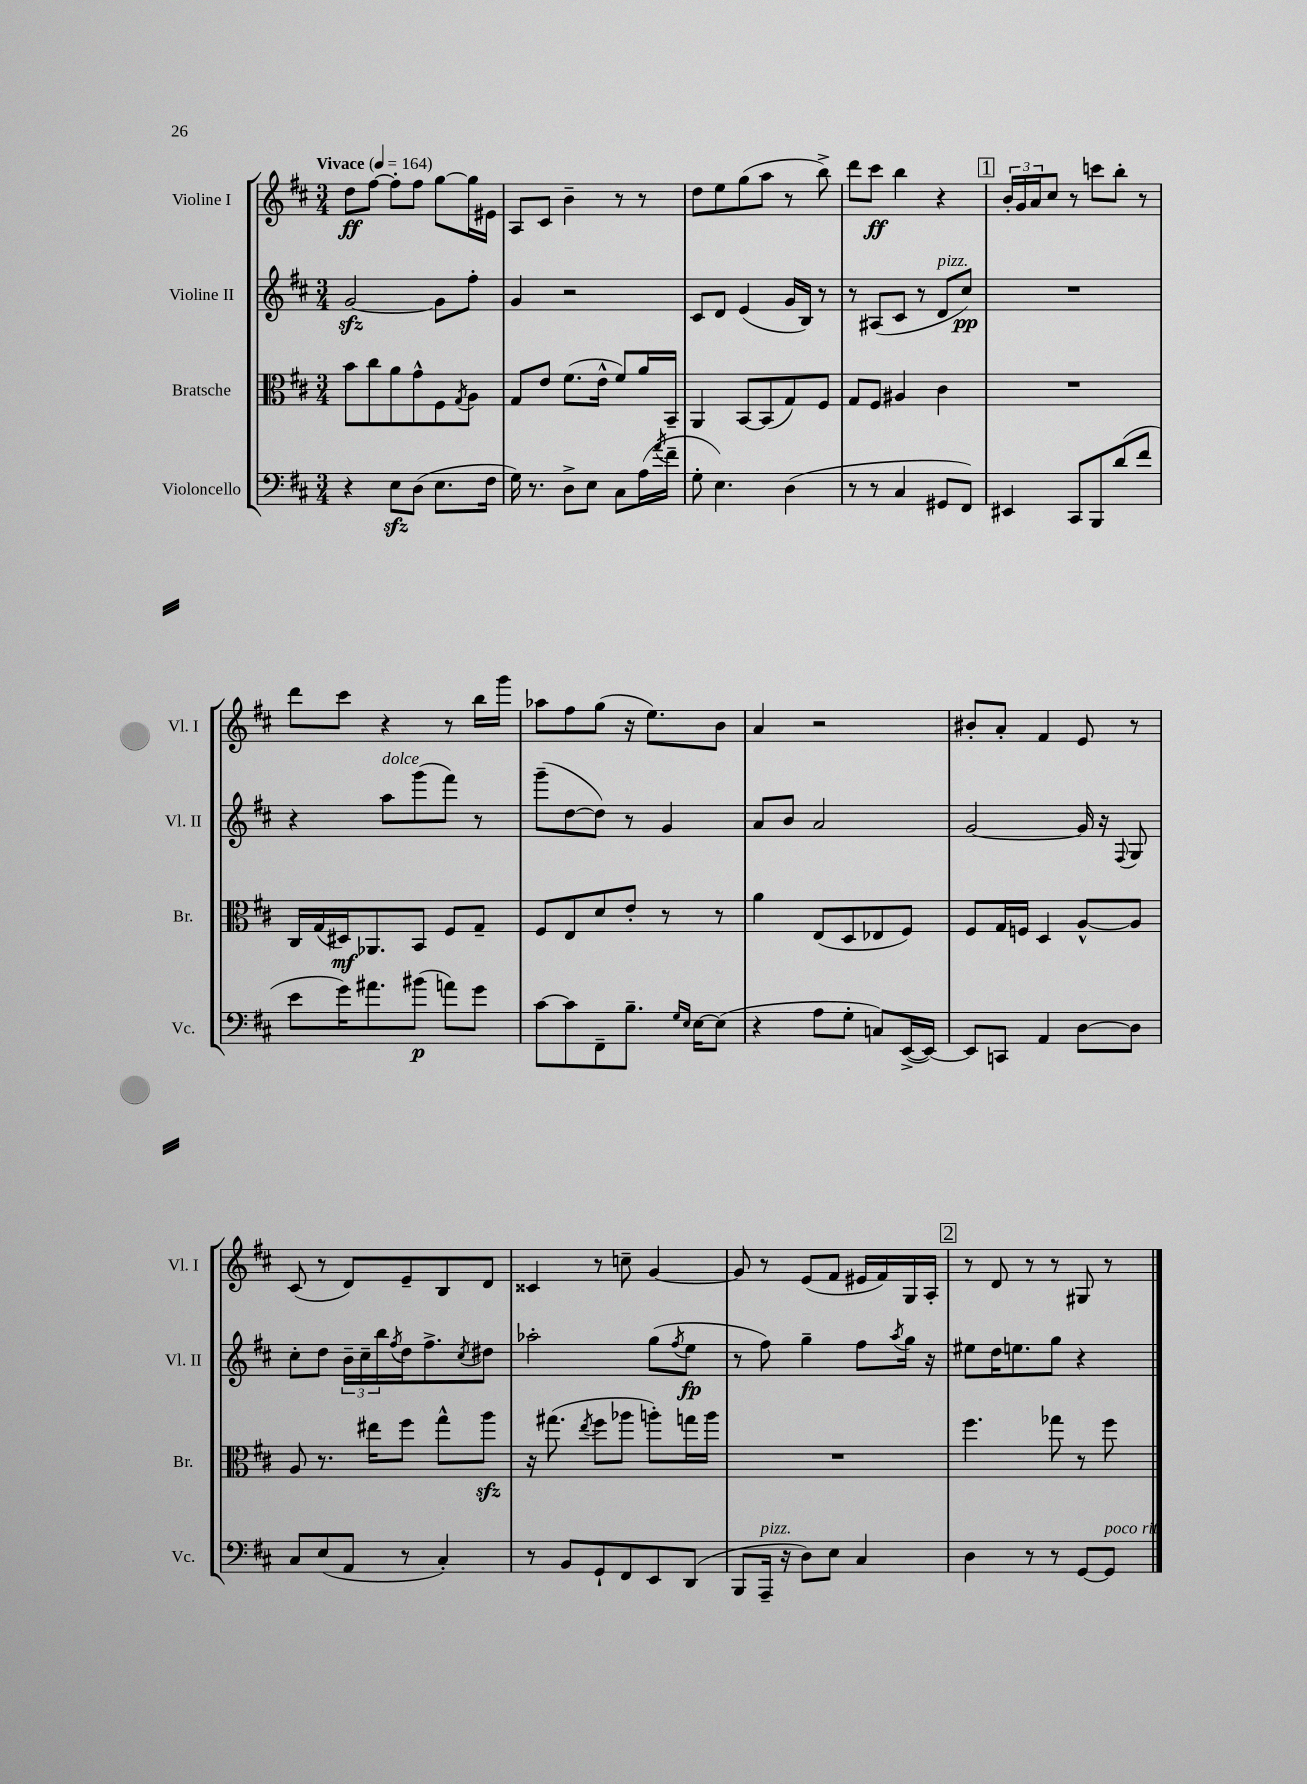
<<
\new StaffGroup <<
\new Staff = "s0" \with { instrumentName = "Violine I" shortInstrumentName = "Vl. I" } {
    \clef treble \key d \major \numericTimeSignature \time 3/4 \tempo "Vivace" 4 = 164
    d''8\ff fis''8~ fis''8-. fis''8 g''8~ g''16 eis'16 |
    a8 cis'8 b'4-- r8 r8 |
    d''8 e''8 g''8( a''8 r8 b''8->) |
    d'''8 cis'''8\ff b''4 r4 |
    \mark \markup { \box "1" } \tuplet 3/2 { b'16-. g'16 a'16 } cis''8 r8 c'''8 b''8-. r8 |
    d'''8 cis'''8 r4 r8 b''16 g'''16 |
    aes''8 fis''8 g''8( r16 e''8.) b'8 |
    a'4 r2 |
    bis'8-. a'8-. fis'4 e'8 r8 |
    cis'8( r8 d'8) e'8-- b8 d'8 |
    cisis'4 r8 c''8-- g'4~ |
    g'8 r8 e'8( fis'8 eis'16 fis'16) g16 a16-. |
    \mark \markup { \box "2" } r8 d'8 r8 r8 gis8 r8 \bar "|." |
}
\new Staff = "s1" \with { instrumentName = "Violine II" shortInstrumentName = "Vl. II" } {
    \clef treble \key d \major \numericTimeSignature \time 3/4
    g'2~\sfz g'8 fis''8-. |
    g'4 r2 |
    cis'8 d'8 e'4( g'16 b16) r8 |
    r8 ais8( cis'8 r8 d'8^\markup { \italic "pizz." } cis''8\pp) |
    \mark \markup { \box "1" } R2. |
    r4 a''8^\markup { \italic "dolce" } g'''8( fis'''8) r8 |
    g'''8--( d''8~ d''8) r8 g'4 |
    a'8 b'8 a'2 |
    g'2~ g'16 r16 \appoggiatura { fis8 } g8 |
    cis''8-. d''8 \tuplet 3/2 { b'16-- cis''16-- b''16 } \acciaccatura { fis''8 } d''16 fis''8.-> \acciaccatura { cis''8 } dis''8 |
    aes''2-. g''8( \acciaccatura { fis''8 } e''8\fp |
    r8 fis''8) g''4-- fis''8 \acciaccatura { a''8 } g''16 r16 |
    \mark \markup { \box "2" } eis''8 d''16 e''8. g''8 r4 \bar "|." |
}
\new Staff = "s2" \with { instrumentName = "Bratsche" shortInstrumentName = "Br." } {
    \clef alto \key d \major \numericTimeSignature \time 3/4
    b'8 cis''8 a'8 g'8-^ fis8 \acciaccatura { g8 } a8 |
    g8 e'8 fis'8.( e'16-^ fis'8) a'16 b,16-- |
    a,4 b,8~ b,8( g8) fis8 |
    g8 fis8 ais4 cis'4 |
    \mark \markup { \box "1" } R2. |
    cis16 g16( dis16\mf) aes,8. b,8 fis8 g8-- |
    fis8 e8 d'8 e'8-. r8 r8 |
    a'4 e8( d8 ees8 fis8) |
    fis8 g16 f16 d4 a8~-^ a8 |
    a8 r8. eis''16 fis''8 g''8-^ a''8\sfz |
    r16 gis''8.( \acciaccatura { e''8 } fis''8 aes''8 a''8-.) g''16 a''16 |
    R2. |
    \mark \markup { \box "2" } fis''4. ges''8 r8 fis''8 \bar "|." |
}
\new Staff = "s3" \with { instrumentName = "Violoncello" shortInstrumentName = "Vc." } {
    \clef bass \key d \major \numericTimeSignature \time 3/4
    r4 e8\sfz d8( e8. fis16 |
    g16) r8. d8-> e8 cis8 a16( \acciaccatura { a'8 } fis'16-- |
    g8-. e4.) d4( |
    r8 r8 cis4 gis,8 fis,8) |
    \mark \markup { \box "1" } eis,4 cis,8 b,,8 d'8( fis'8 |
    e'8 g'16) ais'8. bis'8\p( a'8) g'8 |
    cis'8~ cis'8 fis,8-- b8.-- \grace { g16 e16 } e16~ e8( |
    r4 a8 g8-. c8) e,16~->( e,16~) |
    e,8 c,8 a,4 d8~ d8 |
    cis8 e8( a,8 r8 cis4-.) |
    r8 b,8 g,8-! fis,8 e,8 d,8( |
    b,,8 a,,16--^\markup { \italic "pizz." } r16 d8) e8 cis4 |
    \mark \markup { \box "2" } d4 r8 r8 g,8~ g,8^\markup { \italic "poco rit." } \bar "|." |
}
>>
>>
\layout { \context { \Score \remove "Bar_number_engraver" } }
